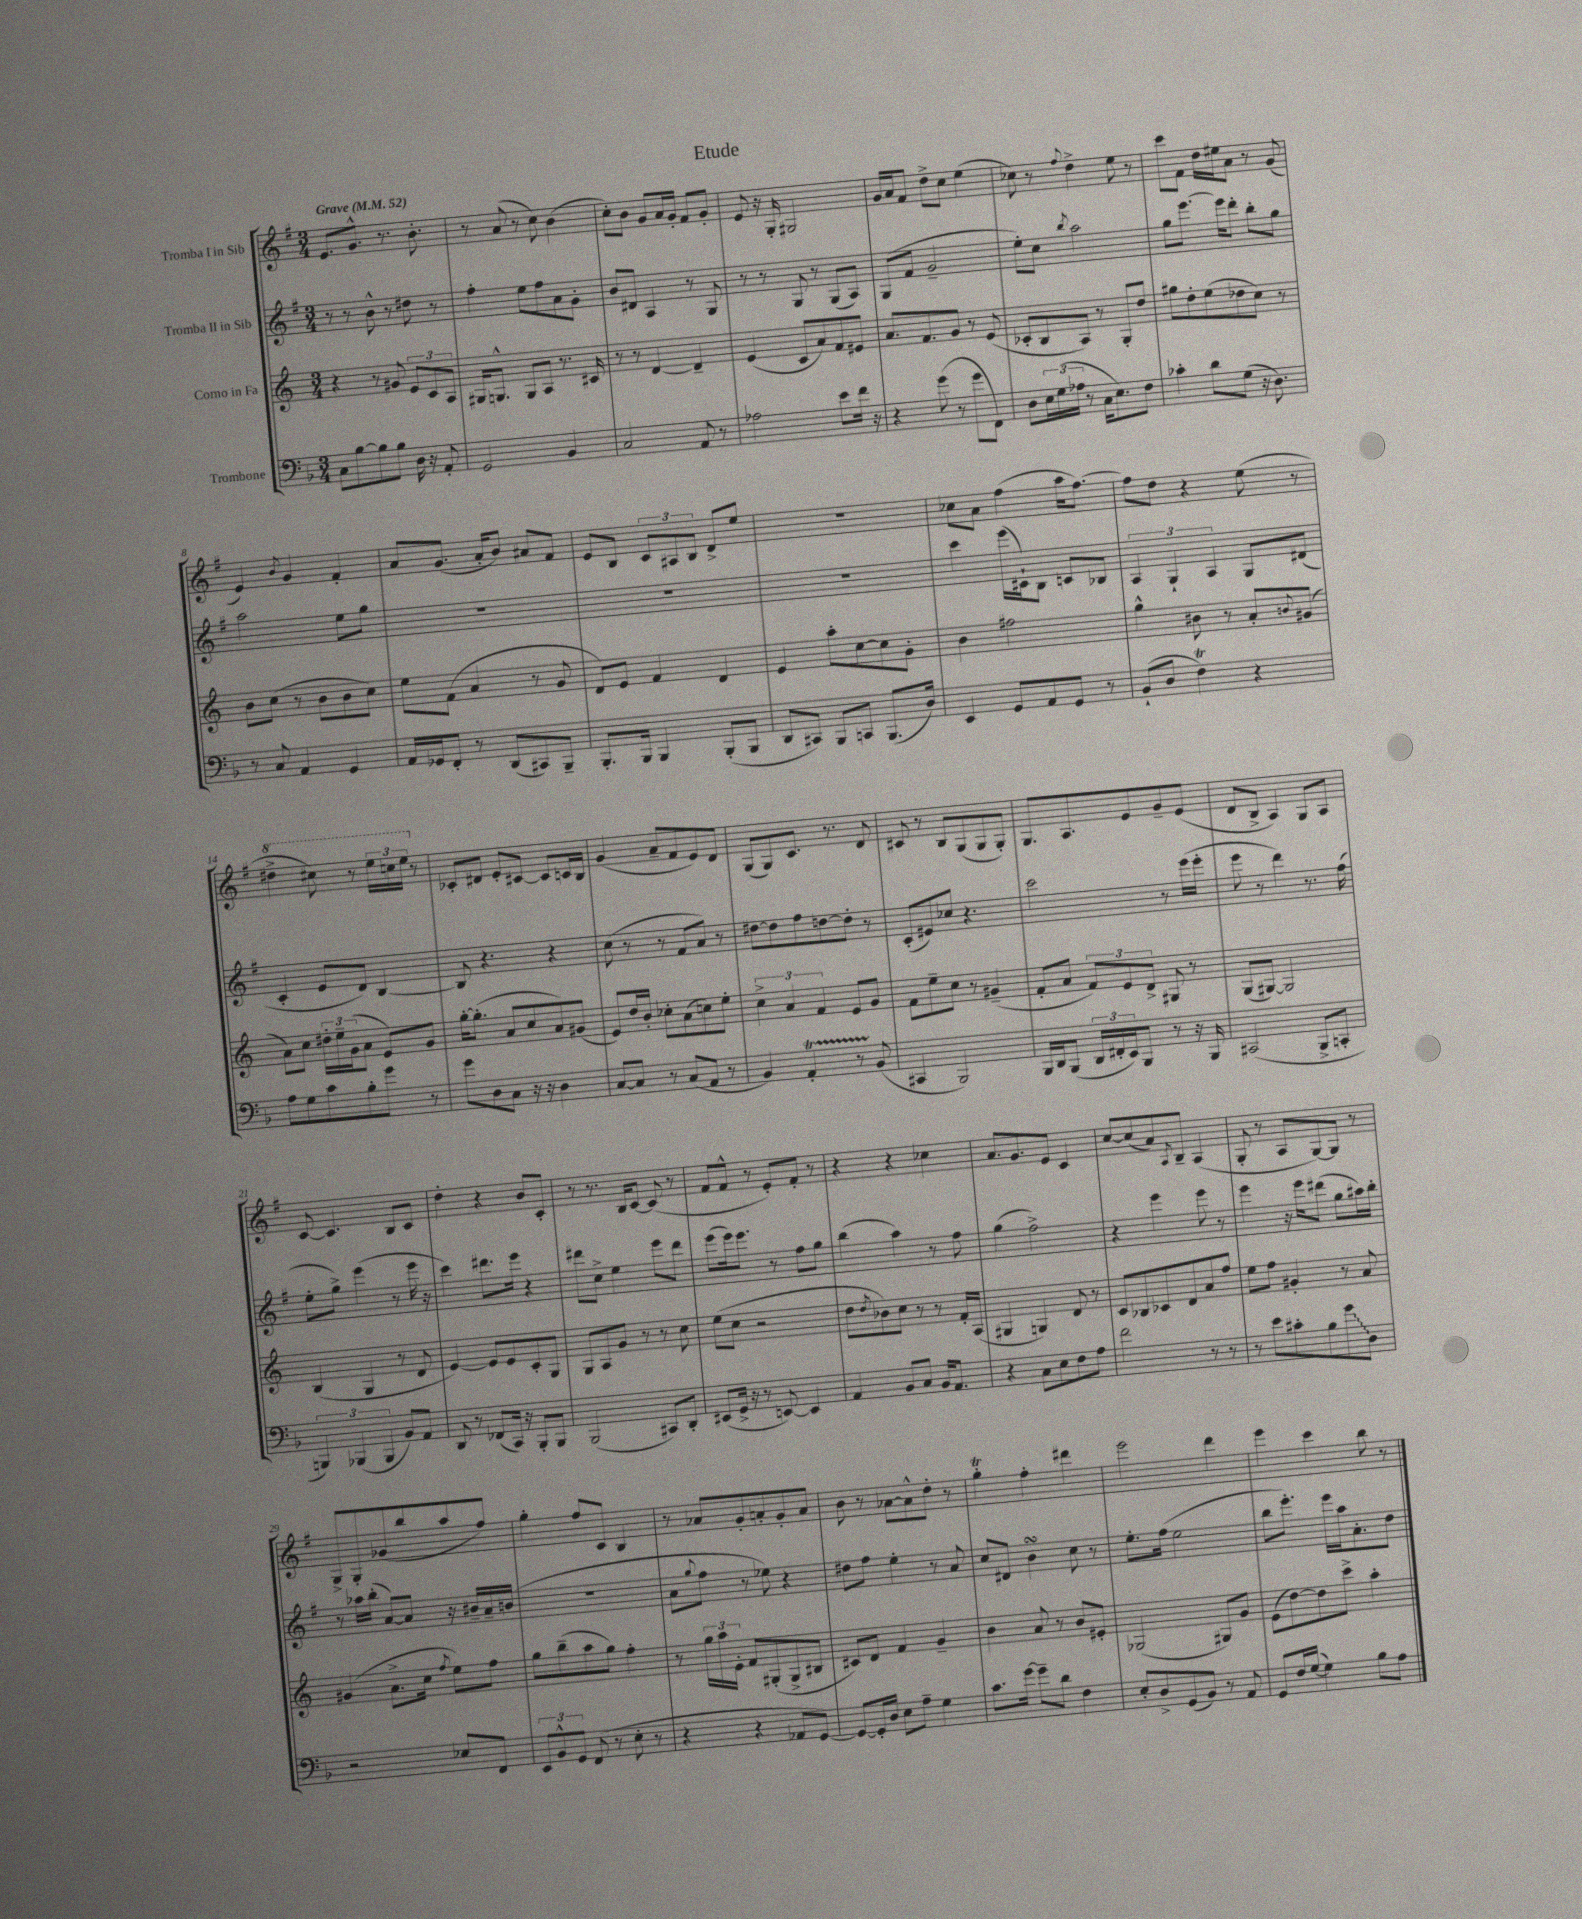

**kern	**kern	**kern	**kern
*staff4	*staff3	*staff2	*staff1
*clefF4	*clefG2	*clefG2	*clefG2
*k[b-]	*k[]	*k[f#]	*k[f#]
*M3/4	*M3/4	*M3/4	*M3/4
*MM52	*MM52	*MM52	*MM52
8C	4r	8r	8.e
[8B-	.	8r	.
.	.	.	8.g^^
8B-]	8r	8b^^	.
8B-	8g#	8r	8.r
16D	12e	8dd#	.
16r	.	.	8.b'
.	12c	.	.
8AA'	.	8r	.
.	12A	.	.
=	=	=	=
2GG	16G#	4ff#'	8r
.	8.G^^	.	.
.	.	.	(8a
.	8G	8ee	8r
.	8A	8ff#	8cc)
4BB-	8.r	8a	(4b
.	.	8g'	.
.	16c#	.	.
=	=	=	=
2C	8r	8b	8cc')
.	8r	8d#	8b
.	[4d	4A	8g
.	.	.	16a
.	.	.	16g'
8AA	4d~]	8r	8f#
8r	.	8G	8g'
=	=	=	=
2A-	(4e	8r	8e
.	.	8r	16r
.	.	.	16G'
.	8c	8G	2G#
.	8a)	8r	.
8e	8f	(8G	.
16f	8e#	8A)	.
16r	.	.	.
=	=	=	=
4r	8.a	(8G	16g
.	.	.	16a
.	.	8f#	8f#
.	8.f	.	.
(8g	.	2g~	8dd^
8r	8g	.	8cc
8g	8r	.	(4ee
8FF)	(8e	.	.
=	=	=	=
8D	8c-'	8ee')	8cc-)
24E	8B	8cc	8r
(24G	.	.	.
24A-	.	.	.
.	.	8qbb	8qqff#
8r	8A)	2aa	4dd^
16C	8r	.	.
8.E)	.	.	.
.	8G'	.	8ee
8F	8dd	.	8r
=	=	=	=
4c-'	8gg#	8gg	8ccc
.	8dd'	[8.eee	8f#
8d	(8ee	.	16dd
.	.	16eee]	16ee#
(8G	8dd-	8ddd'	8a
16r	8cc)	8bb'	8r
8.D)	.	.	.
.	8r	8gg	(8g
=	=	=	=
8r	8b	2aa	4e)
8C	(8cc	.	.
.	.	.	8qb
4AA	8r	.	4g
.	8b	.	.
4GG	8b	8ee	4f#'
.	8cc)	8gg	.
=	=	=	=
16AA	8ee	2.r	8a
16GG-	.	.	.
8FF'	(8f	.	(8.g
8r	4a	.	.
.	.	.	16a'
(8DD	.	.	8b)
8CC#)	8r	.	8a#
8BBB-~	8g	.	8f#
=	=	=	=
8.BBB-'	8d)	2.r	8e
.	8e	.	8B
16BBB-	.	.	.
4BBB-	4f	.	12c
.	.	.	12A#
.	.	.	12B
(8BBB-'	4d	.	8d^
8BBB-	.	.	8ee
=	=	=	=
8DD	4e	2.r	2.r
8CC#)	.	.	.
8BBB-	8aa'	.	.
8CC	[8cc	.	.
(8.BBB-	8cc]	.	.
.	8g'	.	.
16D)	.	.	.
=	=	=	=
4EE	4b	4ccc	8cc-
.	.	.	8a
8GG	2ff#	(16eee	(4ff#
.	.	16c#`)	.
8AA	.	8B	.
8GG	.	8c	16aa
.	.	.	[8.ff#)
8r	.	8B-	.
=	=	=	=
(8BB-`	4gg^^	6A	8ff#]
8D	.	.	8dd
.	.	6G`	.
4F)	8b#	.	4r
.	.	6A	.
.	8r	.	.
4r	8a'	8G	(8ee
.	8qqb	.	.
.	(8g#	(8d#	8r
=	=	=	=
8A	8a)	4c'	4ddd#^
8G	8cc	.	.
8c	24dd#'	8e	8ccc#)
.	24ee~	.	.
.	(24g	.	.
8B-'	8a	8d)	8r
8g	8e)	[4B	24eee
.	.	.	24ccc
.	.	.	24eee
8r	8g	.	8r
=	=	=	=
8g	[16gg'	8B]	8c-'
.	(8.gg']	.	.
8D	.	4.r	8d#
8C	8a	.	8e'
16r	8cc	.	[8c#
16r	.	.	.
4D	8a)	4r	8c#]
.	(8g#	.	16c
.	.	.	16B
=	=	=	=
[8C	8e)	(8cc	(4g
8C]	16dd	8r	.
.	16b'	.	.
8r	8cc-'	8r	8a~
(8C	(8a	8f#	8f#
8AA	8cc)	8a)	8e)
8r	8ee'	8r	8d
=	=	=	=
4BB-)	6cc^	[8dd#	(8G
.	.	8dd#]	8G)
.	6a	.	.
4AA'	.	8ff#	8.c
.	6f	.	.
.	.	[8dd	.
.	.	.	8.r
8r	8e	8dd']	.
(8BB-	8g	8r	8d
=	=	=	=
4CC#	8f	(8c'	8c#
.	8ee~	8e#)	8r
2BBB-)	8cc	8cc-	8B
.	8r	4.r	(8G
.	(4g#~	.	8G
.	.	.	8G')
=	=	=	=
16BBB-	8f'	2ccc	8.G
16DD	.	.	.
(8BBB-	8a	.	.
.	.	.	8.A
24DD	12f)	.	.
24FF#'	.	.	.
24EE)	12e	.	.
8BBB-	.	.	8e
.	12d^	.	.
8r	8G#	8r	8g~
16r	8r	(16eee	(8e
16BBB-	.	16eee'	.
=	=	=	=
(2CC#	(8G	8eee	8d
.	[8G#)	8r	8B^
.	2G#]	4ddd)	4A)
8BBB-^	.	8.r	8G
8CC'	.	.	8A
.	.	(16ff#	.
=	=	=	=
6BBB)	(4B	8ee'	[8c
.	.	8gg^)	4.c]
(6BBB-	.	.	.
.	4G	(4eee	.
6BBB-	.	.	.
8BB-)	8r	8r	8B
8AA	8d	16eee	8c
.	.	16r	.
=	=	=	=
8DD	[4e)	4ccc)	4dd'
8r	.	.	.
(8FF-	8e]	8.ddd#	4r
16CC)	8e	.	.
16r	.	16eee	.
8BBB-'	8c'	4r	8b
8BBB-	8G	.	8c'
=	=	=	=
(2BBB-	8G	8ddd#	8r
.	8A	8cc^	8.r
.	8g	4ee	.
.	.	.	16B
.	8r	.	[8c
8CC#)	8r	8eee	(8c]
8DD'	8cc	8ddd#	8r
=	=	=	=
(8EE#	(8ee	(8eee	8f#
16GG^	8cc	16eee)	8f#^^
16r	.	8.eee	.
8r	2r	.	8r
[8EE)	.	8r	8e')
4EE]	.	8ff#	8f#'
.	.	8gg	8r
=	=	=	=
4AA	8dd	(4bb	4r
.	8qdd	.	.
.	8b-)	.	.
8BB-	8cc	4aa)	4r
8C	8r	.	.
16BB-	8r	8r	4cc-
8.AA	.	.	.
.	16f'	8ff#	.
.	(16A	.	.
=	=	=	=
4r	4G#	(4gg	8.a
.	.	.	8.g
8C	4G)	2ff#^)	.
8E	.	.	8e
8F	8d	.	4c
8A	8r	.	.
=	=	=	=
2f	8c	4r	[8cc
.	8B-	.	(8cc]
.	8c-	4eee	8a)
.	.	.	8qA
.	8d	.	8B~
8r	8a	8eee	(4A
8r	8ff	8r	.
=	=	=	=
8r	8ee	4eee	8G'
8e	8ff	.	8r
8c#'	4g#'	16r	8A
.	.	16eee	.
8B-	.	(8ddd#	[8G)
8g	8r	8gg	8G]
8D	8a	16aa#)	8r
.	.	16bb'	.
=	=	=	=
2r	(4g#	8r	8G^
.	.	16aa-	8G'
.	.	(16bb'	.
.	8.a^	[8a)	(8g-
.	.	8a]	8bb
.	16cc	.	.
.	8qff	.	.
8E-	8ee)	16r	8aa
.	.	16b#~	.
8FF	8ff	16a~	8ff#)
.	.	(16b	.
=	=	=	=
12EE	8gg	2.r	4gg'
12BB-^^	.	.	.
.	(8bb~	.	.
12GG	.	.	.
(8FF	8aa	.	8ff#
8r	8gg)	.	8c
8E'	4ff'	.	4B
8r	.	.	.
=	=	=	=
4r	8r	8a	8r
.	.	8qqgg	.
.	24gg	8ff#	8a-
.	24aa	.	.
.	24e'	.	.
4r	8f	8r	8g'
.	(8G#'	8ee-)	8a'
8AA-	8G#^	4r	8g'
[8GG)	8B#	.	8a
=	=	=	=
8GG_	8c#)	8dd#	8b
16GG']	8d	8ff#	8r
16D	.	.	.
8E	4f	4ee'	[8a-
8A~	.	.	8a-^^]
4G	4g~	8r	8dd'
.	.	8a	8r
=	=	=	=
8.c	4b	8cc	4gg'
.	.	8d#	.
[16g	.	.	.
8g~]	8a	4b	4ff#'
8d	8r	.	.
4F	8b	8cc	4ddd#
.	8e#'	8r	.
=	=	=	=
8E'	(2G-	8.ee'	2eee
8D^	.	.	.
.	.	(16ff#	.
(8GG	.	2ee	.
8BB-)	.	.	.
8r	8G#)	.	4ddd
8AA	8g	.	.
=	=	=	=
8GG	(8e	8bb	4eee
16F	[8dd)	8.eee')	.
([16G	.	.	.
4G])	8dd]	.	4ccc
.	.	16eee	.
.	8ccc^	16aa	.
.	.	8.a'	.
8B-	4aa'	.	8bb
8A	.	8dd	8r
==	==	==	==
*-	*-	*-	*-
